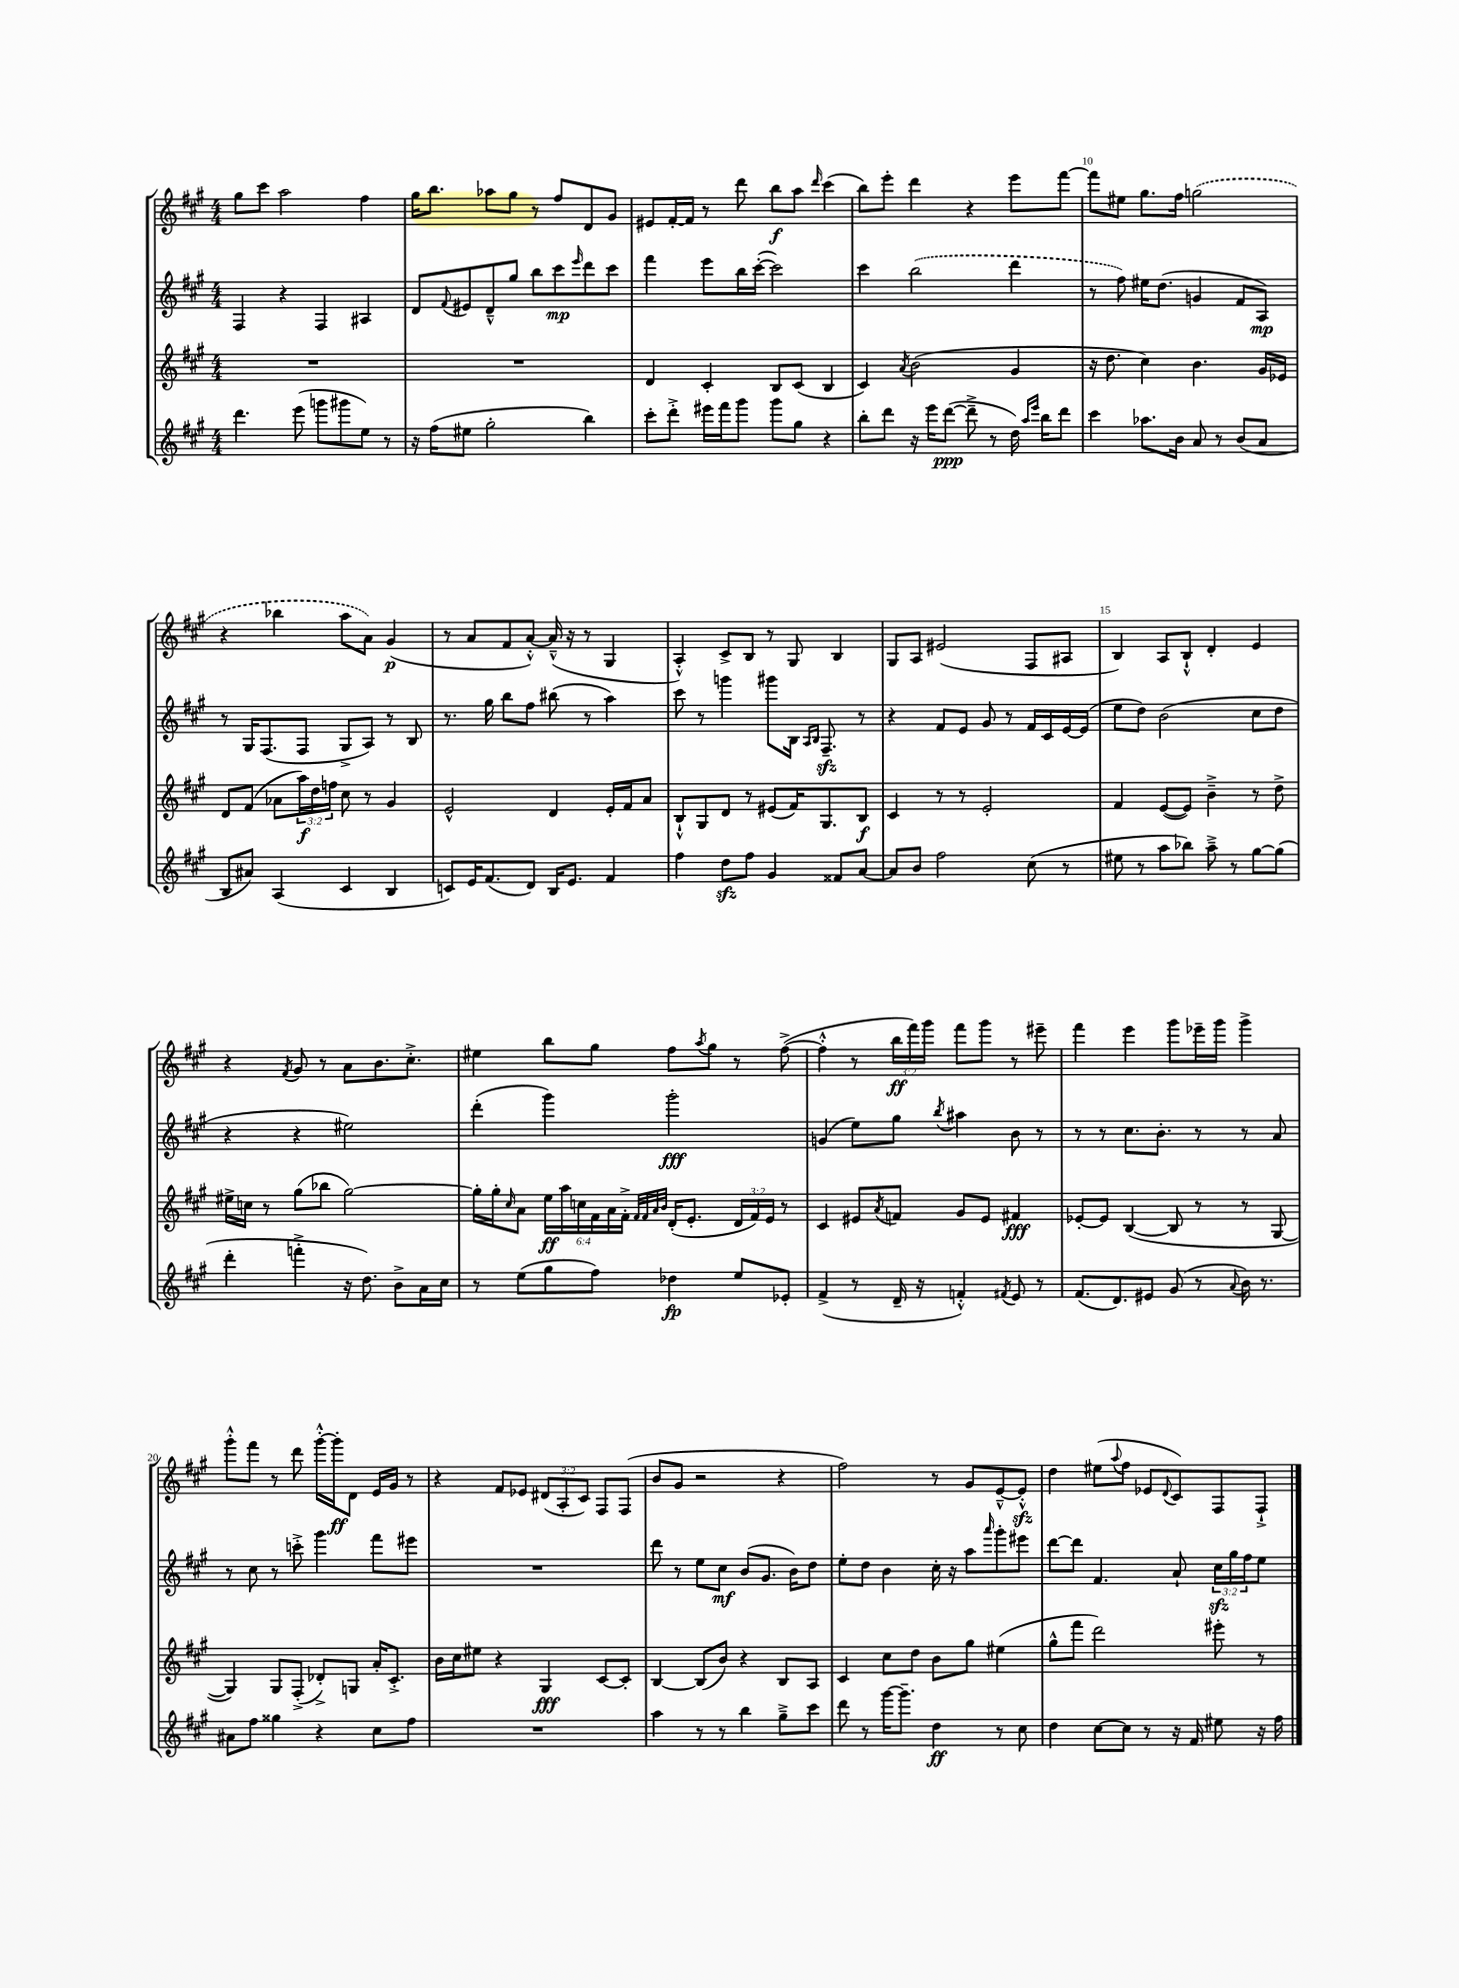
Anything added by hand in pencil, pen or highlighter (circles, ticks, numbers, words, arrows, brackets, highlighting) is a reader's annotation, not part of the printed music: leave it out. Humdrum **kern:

**kern	**kern	**kern	**kern
*staff4	*staff3	*staff2	*staff1
*clefG2	*clefG2	*clefG2	*clefG2
*k[f#c#g#]	*k[f#c#g#]	*k[f#c#g#]	*k[f#c#g#]
*M4/4	*M4/4	*M4/4	*M4/4
4.ddd	1r	4F#	8gg#
.	.	.	8ccc#
.	.	4r	2aa
(8eee	.	.	.
8ggg	.	4F#	.
8ggg#	.	.	.
8ee)	.	4A#	4ff#
8r	.	.	.
=	=	=	=
16r	1r	8d	16gg#
(16ff#	.	.	8.bb
.	.	8qqf#	.
8ee#	.	8e#	.
2gg#'	.	8d~^^	8aa-
.	.	8gg#	8gg#
.	.	8bb	8r
.	.	8ccc#	8ff#
.	.	16qqeee	.
4bb)	.	8ddd	8d
.	.	8ccc#	8g#
=	=	=	=
8ccc#'	4d	4fff#	8e#
8ddd'^	.	.	[16f#'
.	.	.	16f#]
16eee#	4c#'	8eee	8r
16fff#	.	.	.
8ggg#	.	16bb	8ddd
.	.	([16ccc#'	.
8ggg#	8B	2ccc#])	8bb
8gg#	(8c#	.	8aa
.	.	.	16qqddd
4r	4B	.	(4ccc#
=	=	=	=
8bb'	4c#)	4ccc#	8bb)
8ddd	.	.	8eee'
.	8qa	.	.
16r	(2b	(2bb	4ddd
16eee	.	.	.
([8ddd	.	.	.
8ddd~^]	.	.	4r
8r	.	.	.
16dd)	4g#	4ddd	8eee
16qqaa	.	.	.
16qqeee	.	.	.
16bb	.	.	.
8ddd	.	.	[8fff#
=	=	=	=
4ccc#	16r	8r	8fff#]
.	8.dd	.	.
.	.	8ff#)	8ee#
8.aa-	4cc#)	16ee#	8.gg#
.	.	(8.dd	.
16b	.	.	16ff#
8a	4.b	4g	(2gg
8r	.	.	.
(8b	.	8f#	.
8a	16g#	8A)	.
.	16e-	.	.
=	=	=	=
8B	8d	8r	4r
8a#)	(8f#	16G#	.
.	.	(8.F#	.
(4A	8a-	.	4bb-
.	24aa)	8F#	.
.	24dd	.	.
.	24ff	.	.
4c#	8cc#	8G#^	8aa
.	8r	8A)	8a)
4B	4g#	8r	(4g#
.	.	8B	.
=	=	=	=
8c)	2e^^	8.r	8r
16e	.	.	8a
(8.f#	.	16gg#	.
.	.	8bb	8f#
8d)	.	8ff#	[8a'^^)
16B	4d	(8bb#	(16a~^^]
8.e	.	.	16r
.	.	8r	8r
4f#	16e'	4aa)	4G#
.	16f#	.	.
.	8a	.	.
=	=	=	=
4ff#	8B`^^	8ccc#	4A'^^)
.	8G#	8r	.
8dd	8d	4ggg	8c#^
8ff#	8r	.	8B
4g#	(8e#	8ggg#	8r
.	16f#)	16B	8G#
.	.	16qqA	.
.	.	16qqB	.
.	8.G#	8.F#~	.
8f##	.	.	4B
[8a	8B	8r	.
=	=	=	=
8a]	4c#	4r	8G#
8b	.	.	8A
2ff#	8r	8f#	(2e#
.	8r	8e	.
.	2e'	8g#	.
.	.	8r	.
(8cc#	.	16f#	8F#
.	.	16c#	.
8r	.	[16e	8A#
.	.	(16e]	.
=	=	=	=
8ee#	4f#	8ee	4B)
8r	.	8dd)	.
8aa	([8e	(2b	8A
8bb-)	8e])	.	8B`^^
8aa~^	4b~^	.	4d'
8r	.	.	.
[8gg#	8r	8cc#	4e
(8gg#]	8dd^	8dd	.
=	=	=	=
4ddd'	16ee#^	4r	4r
.	16cc	.	.
.	8r	.	.
.	.	.	8qf#
4fff'^	(8gg#	4r	8g#
.	8bb-	.	8r
16r	[2gg#)	2ee#)	8a
8.dd)	.	.	.
.	.	.	8.b
8b^	.	.	.
.	.	.	8.cc#'^
16a	.	.	.
16cc#	.	.	.
=	=	=	=
8r	16gg#']	(4ddd'	4ee#
.	16gg#'	.	.
.	16qqcc#	.	.
(8ee	8a	.	.
8gg#	24ee	4ggg#)	8bb
.	24aa	.	.
.	24cc	.	.
8ff#)	24f#	.	8gg#
.	24a	.	.
.	24f#'^	.	.
.	32qqf#	.	.
.	32qqf#	.	.
.	32qqa	.	.
.	32qqb	.	.
4dd-	(16d'	2ggg#'	8ff#
.	8.e'	.	.
.	.	.	8qaa
.	.	.	8gg#
8ee	24d	.	8r
.	24f#)	.	.
.	24e	.	.
8e-'	8r	.	([8ff#^
=	=	=	=
(4f#^	4c#	(4g	4ff#'^^]
8r	8e#	8ee)	8r
.	8qa	.	.
16d~	8f	8gg#	24bb
.	.	.	24fff#)
16r	.	.	.
.	.	.	24ggg#
.	.	8qbb	.
4f'^^)	8g#	4aa#	8fff#
.	8e#	.	8ggg#
8qf#	.	.	.
8e	4f#	8b	8r
8r	.	8r	8eee#~
=	=	=	=
(8.f#	[8e-'	8r	4fff#
.	8e-]	8r	.
8.d)	.	.	.
.	([4B	8.cc#	4eee
8e#	.	.	.
.	.	8.b'	.
(8g#	8B]	.	8ggg#
8r	8r	8r	16eee-~
.	.	.	16ggg#
8qqa	.	.	.
16b)	8r	8r	4ggg#^
8.r	.	.	.
.	[8G#	8a	.
=	=	=	=
8a#	4G#])	8r	8ggg#'^^
8ff#	.	8cc#	8fff#
4gg##	8G#	8r	8r
.	(8F#'^	8ccc'^	8ddd
4r	8d-'^)	4ggg#	[16ggg#'^^
.	.	.	16ggg#']
.	8G	.	8d
8cc#	16a'	8fff#	16e
.	8.c#'^	.	16g#
8ff#	.	8eee#	8r
=	=	=	=
1r	16b	1r	4r
.	16cc#	.	.
.	8ee#	.	.
.	4r	.	8f#
.	.	.	8e-
.	4G#	.	(12d#
.	.	.	12A'
.	.	.	12c#)
.	[8c#	.	8F#
.	8c#']	.	(8F#
=	=	=	=
4aa	[4B	8ddd	8b
.	.	8r	8g#
8r	(8B]	8ee	2r
8r	8b)	8cc#	.
4bb	4r	(8b	.
.	.	8.g#	.
8gg#~^	8B	.	4r
.	.	16b)	.
8ccc#	8A	8dd	.
=	=	=	=
8ddd	4c#	8ee'	2ff#)
8r	.	8dd	.
[16ggg#	8cc#	4b	.
8.ggg#~]	.	.	.
.	8dd	.	.
4dd	8b	16cc#'	8r
.	.	16r	.
.	8gg#	8aa	8g#
.	.	16qqaaa	.
8r	(4ee#	8ggg#'	[8e~^^
8cc#	.	8eee#	8e'^^]
=	=	=	=
4dd	8gg#^^	[8ddd	4dd
.	8fff#	8ddd]	.
[8cc#	2ddd)	4.f#	(8ee#
.	.	.	8qqaa
8cc#]	.	.	8ff#
8r	.	.	8e-
.	.	.	8qqd
16r	.	8a`	8c#)
16f#	.	.	.
8ee#	8eee#'	24cc#	8F#
.	.	24gg#	.
.	.	24ff#	.
16r	8r	8ee	8F#`^
16ff#	.	.	.
==	==	==	==
*-	*-	*-	*-
